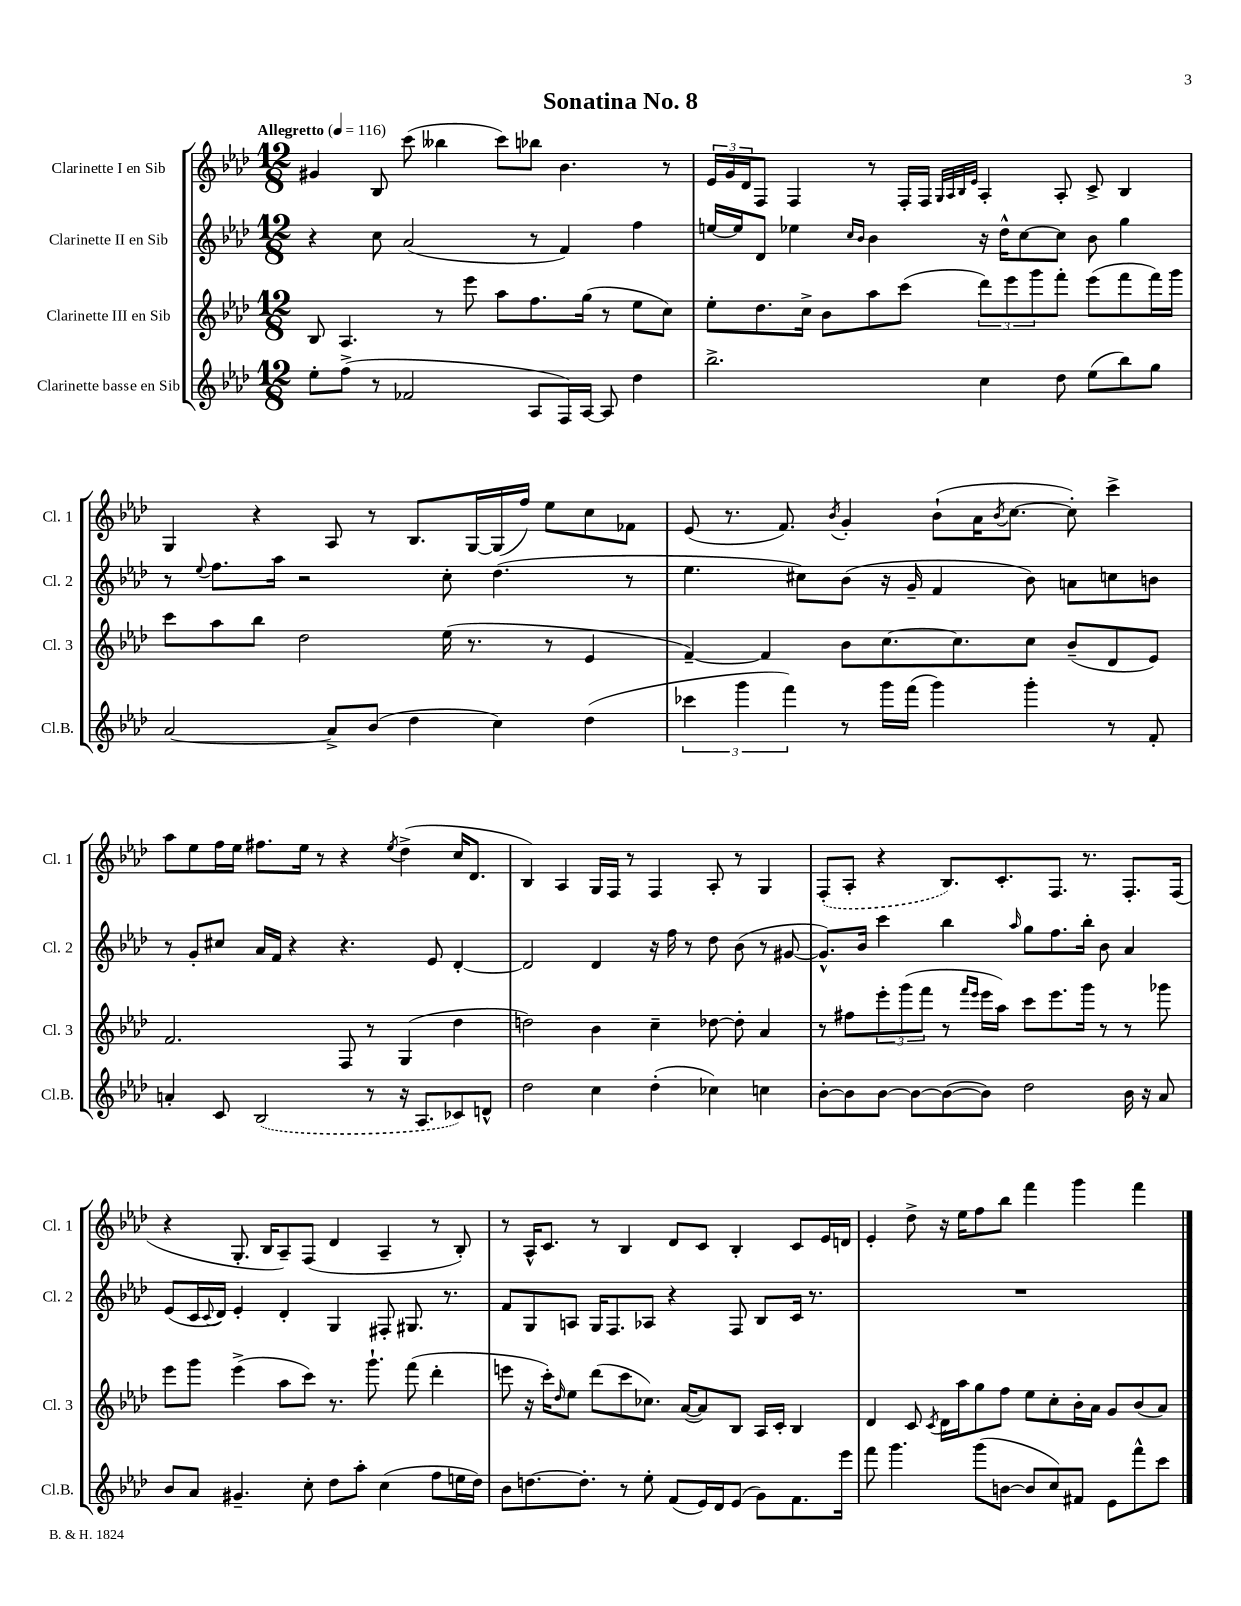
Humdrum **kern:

**kern	**kern	**kern	**kern
*staff4	*staff3	*staff2	*staff1
*clefG2	*clefG2	*clefG2	*clefG2
*k[b-e-a-d-]	*k[b-e-a-d-]	*k[b-e-a-d-]	*k[b-e-a-d-]
*M12/8	*M12/8	*M12/8	*M12/8
*MM116	*MM116	*MM116	*MM116
8ee-'\L	8B-/	4r	4g#/
(8ff^\J	4.A-/	.	.
8r	.	8cc\	8B-/
2f-/	.	(2a-/	(8ccc\
.	8r	.	4bb--\
.	8eee-\	.	.
.	8aa-\L	.	8ccc\L)
8A-/L	8.ff\	8r	8bb-\J
16F/L)	.	4f/)	4.b-\
[16A-/JJ	(16gg\Jk	.	.
8A-/]	8r	.	.
4dd-\	8ee-\L	4ff\	.
.	8cc\J)	.	8r
=	=	=	=
2.bb-^\	8ee-'\L	[16ee/LL	24e-/LL
.	.	.	24g/
.	.	16ee/]J	.
.	.	.	24d-/J
.	8.dd-\	8d-/J	8F/J
.	.	4ee-\	4F/
.	16cc^\Jk	.	.
.	8b-\L	.	.
.	.	16qqcc/LL	.
.	.	16qqb-/JJ	.
.	8aa-\	4b-\	8r
.	(8ccc\J	.	16F'/LL
.	.	.	16F/JJ
.	.	.	32qqG/LLL
.	.	.	32qqA-/
.	.	.	32qqB-/
.	.	.	32qqe-/JJJ
4cc\	12ddd-\L)	16r	4A-'/
.	.	16dd-^^\LK	.
.	12eee-\	.	.
.	.	[8cc\	.
.	12ggg\	.	.
8dd-\	8fff'\J	8cc\]J	8A-'/
(8ee-\L	(8eee-\L	8b-\	8c^/
8bb-\)	8fff\	4gg\	4B-/
8gg\J	16fff\L)	.	.
.	16ggg\JJ	.	.
=	=	=	=
[2a-/	8ccc\L	8r	4G/
.	.	8qqee-/	.
.	8aa-\	8.ff\L	.
.	8bb-\J	.	4r
.	.	16aa-\Jk	.
.	2dd-\	2r	.
8a-^/]L	.	.	8A-/
(8b-/J	.	.	8r
4dd-\	.	.	8.B-/L
.	(16ee-\	8cc'\	.
.	8.r	.	[16G/L
4cc\)	.	(4.dd-\	(16G/]
.	.	.	16ff/JJ)
.	8r	.	8ee-\L
(4dd-\	4e-/	.	8cc\
.	.	8r	8f-\J
=	=	=	=
6ccc-\	[4f~/)	4.ee-\	(8e-/
.	.	.	8.r
6ggg\	.	.	.
.	4f/]	.	.
.	.	.	8.f/)
6fff\)	.	.	.
.	.	8cc#\L)	.
.	.	.	8qb-/
8r	8b-\L	(8b-\J	4g'/
16ggg\LL	[8.cc\	16r	.
(16fff\JJ	.	16g~/	.
4ggg\)	.	4f/	(8b-`\L
.	8.cc\]	.	.
.	.	.	16a-\K
.	.	.	8qb-/
.	.	.	[8.cc\J
4ggg'\	8cc\J	8b-\)	.
.	(8b-~/L	8a\L	8cc'\])
8r	8d-/	8cc\	4ccc^\
8f'/	8e-/J)	8b\J	.
=	=	=	=
4a'/	2.f/	8r	8aa-\L
.	.	8g'/L	8ee-\
8c/	.	8cc#/J	16ff\L
.	.	.	16ee-\JJ
(2B-/	.	16a-/LL	8.ff#\L
.	.	16f/JJ	.
.	.	4r	.
.	.	.	16ee-\Jk
.	.	.	8r
.	8F/	4.r	4r
8r	8r	.	.
.	.	.	8qee-/
16r	(4G/	.	(4dd-^\
8.A-/L	.	.	.
.	.	8e-/	.
8c-/)	4dd-\	[4d-'/	16cc/LK
.	.	.	8.d-/J
8d^^/J	.	.	.
=	=	=	=
2dd-\	2dd\)	2d-/]	4B-/)
.	.	.	4A-/
4cc\	4b-\	4d-/	16G/LL
.	.	.	16F/JJ
.	.	.	8r
(4dd-'\	4cc~\	16r	4F/
.	.	16ff\	.
.	.	8r	.
4cc-\)	[8dd-\	8dd-\	8A-'/
.	8dd-'\]	(8b-\	8r
4cc\	4a-/	8r	4G/
.	.	[8g#/	.
=	=	=	=
[8b-'\L	8r	8.g#^^/]L)	(8F'/L
8b-\]	8ff#\L	.	8A-'/J
.	.	16b-/Jk	.
[8b-\J	12eee-'\	4ccc\	4r
.	(12ggg\	.	.
8b-\_L	.	.	.
.	12fff\J	.	.
(8b-\_	8r	4bb-\	8.B-/L)
.	16qqfff/LL	.	.
.	16qqeee-/JJ	.	.
8b-\]J)	16eee-\LL	.	.
.	16aa-\JJ)	.	8.c'/
.	.	16qqaa-/	.
2dd-\	8ccc\L	8gg\L	.
.	8.eee-\	8.ff\	8.F/J
.	16ggg\Jk	16bb-'\Jk	8.r
.	8r	8b-\	.
16b-\	8r	4a-/	8.F'/L
16r	.	.	.
8a-/	8ggg-\	.	.
.	.	.	(16F/Jk
=	=	=	=
8b-/L	8eee-\L	(8e-/L	4r
8a-/J	8ggg\J	16c/L	.
.	.	8qqc/	.
.	.	16d-/JJ)	.
4.g#~/	(4eee-^\	4e-'/	8.G'/
.	.	.	16B-/LK
.	8aa-\L	4d-'/	8A-~/)
8cc'\	8ccc\J)	.	(8F/J
8dd-\L	8.r	4G/	4d-/
8aa-'\J	.	.	.
.	8.ggg`\	.	.
(4cc\	.	8F#'/	4A-~/
.	(8fff\	8.G#/	.
8ff\L	4ddd-'\	.	8r
.	.	8.r	.
16ee\L	.	.	8B-'/)
16dd-\JJ)	.	.	.
=	=	=	=
8b-\L	8eee\	8f/L	8r
[8.dd\	16r	8G/	16A-^^/LK
.	16ccc'\LK)	.	8.c/J
.	16qqdd-/	.	.
.	8ee-\J	8A/J	.
8.dd'\]J	.	.	.
.	(8ddd-\L	16G/LK	8r
.	.	8.F/	.
8r	8ccc\	.	4B-/
8ee-'\	8.cc-\J)	8A-/J	.
(8f/L	.	4r	8d-/L
.	([16a-/LK	.	.
16e-/L)	8a-/])	.	8c/J
16d-/J	.	.	.
(8e-/J	8B-/J	8F/	4B-'/
8g\L)	16A-/LL	8B-/L	.
.	16c'/JJ	.	.
8.f\	4B-/	16c/Jk	8c/L
.	.	8.r	.
.	.	.	16e-/L
16eee-\Jk	.	.	16d/JJ
=	=	=	=
8fff\	4d-/	1.r	4e-'/
4.ggg\	.	.	.
.	8c/	.	8dd-^\
.	8qc/	.	.
.	16d-\LL	.	16r
.	16aa-\J	.	16ee-\LK
(8ggg\L	8gg\	.	8ff\
[8b\J	8ff\J	.	8bb-\J
8b/]L	8ee-\L	.	4fff\
8cc/)	8cc'\	.	.
8f#/J	16b-'\L	.	4ggg\
.	16a-\JJ	.	.
8e-\L	8g/L	.	.
8fff^^\	(8b-/	.	4fff\
8ccc\J	8a-/J)	.	.
==	==	==	==
*-	*-	*-	*-
